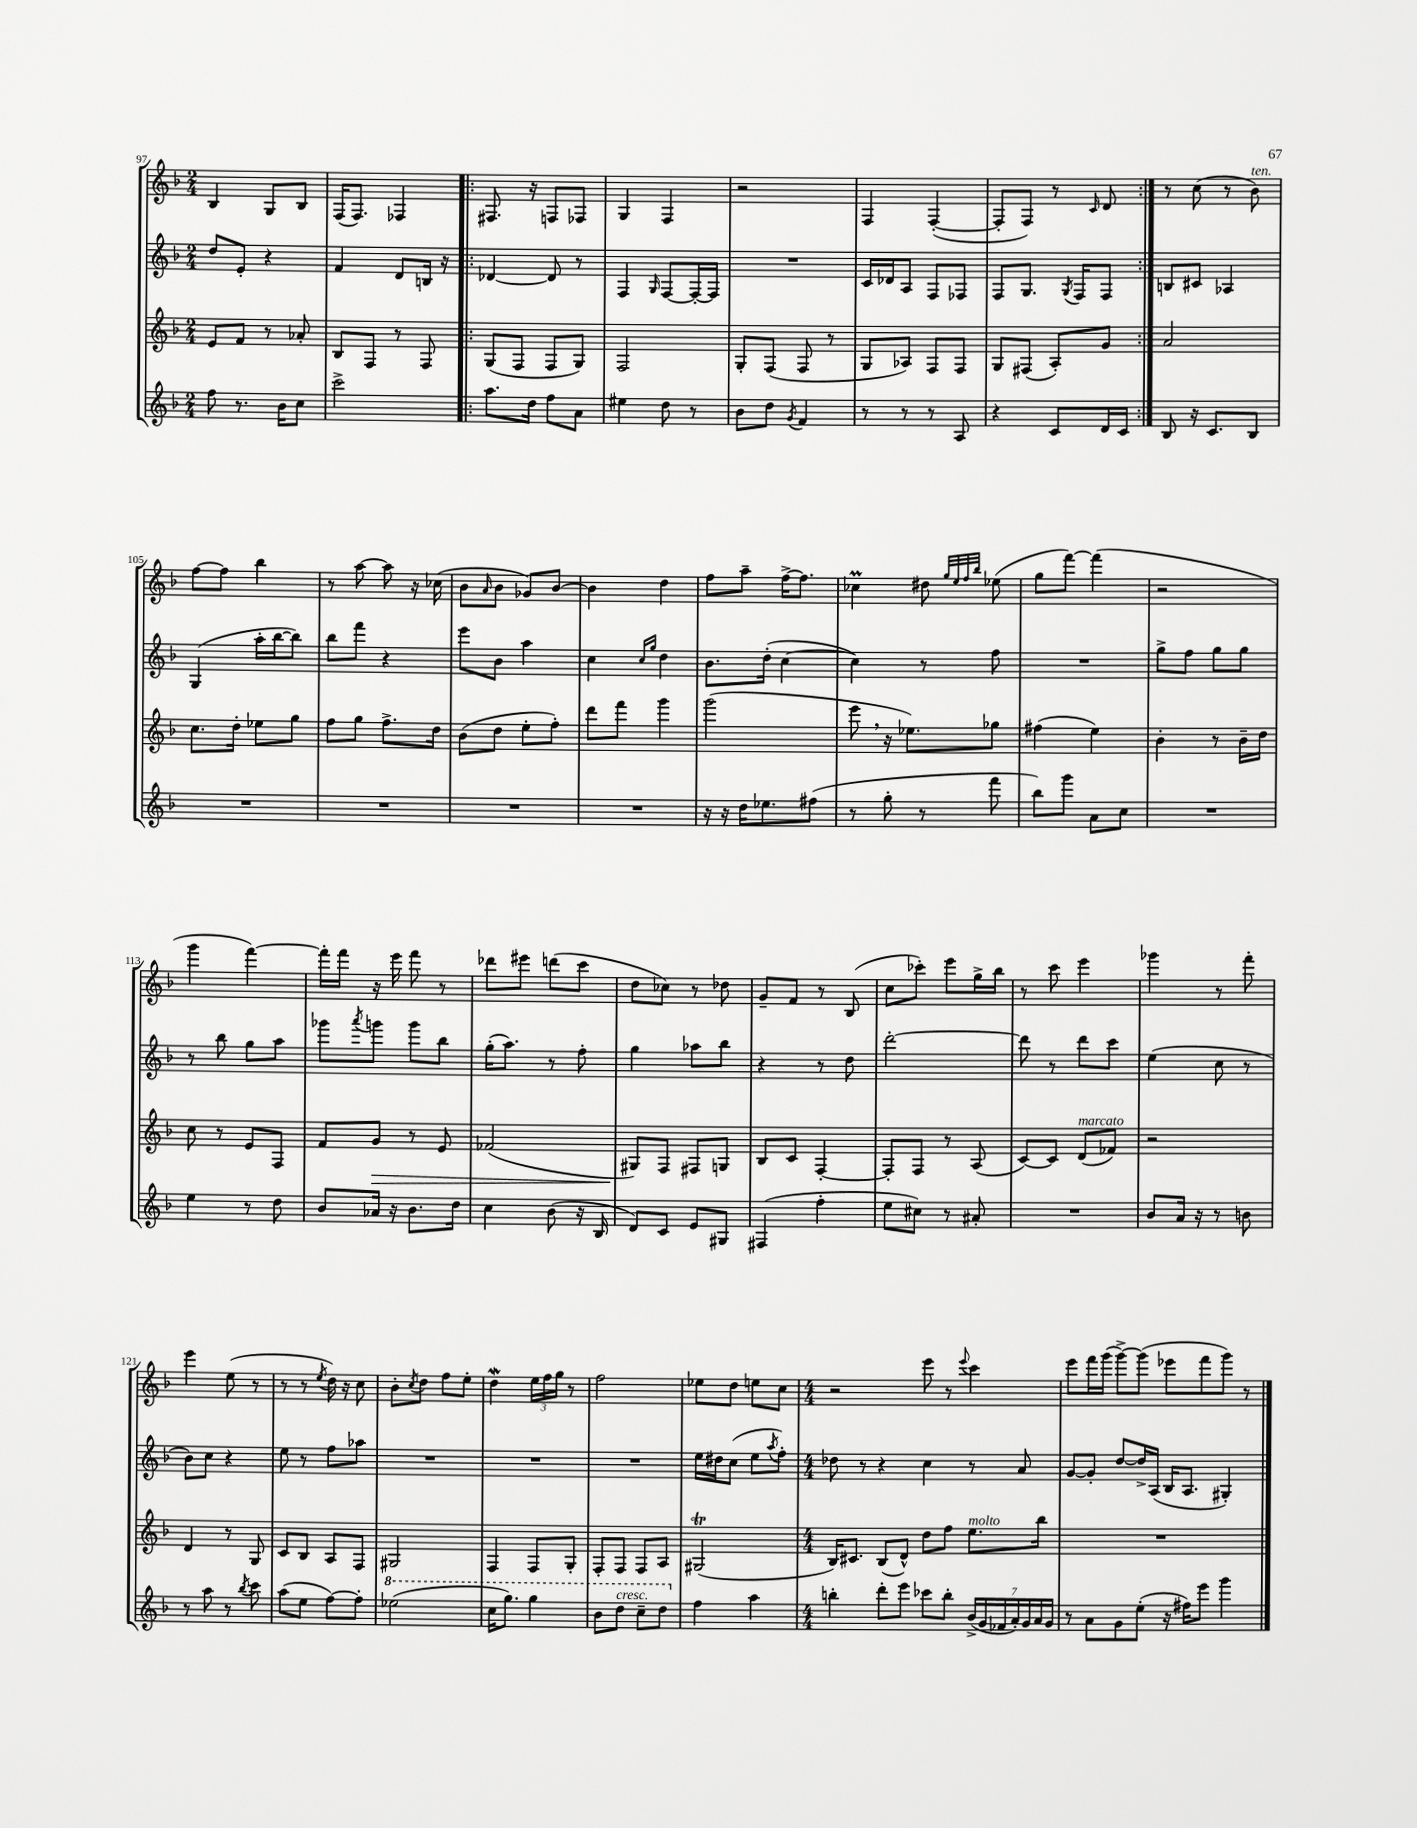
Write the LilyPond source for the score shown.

<<
\new StaffGroup <<
\new Staff = "s0" {
    \clef treble \key f \major \numericTimeSignature \time 2/4
    bes4 g8 bes8 |
    f16( f8.) fes4 |
    \repeat volta 2 { fis8. r16 f8 fes8 |
    g4 f4 |
    r2 |
    f4 f4~-.( |
    f8-. f8) r8 \grace { c'16 } d'8 | }
    r8 c''8( r8 bes'8^\markup { \italic "ten." }) |
    f''8~ f''8 bes''4 |
    r8 a''8~ a''8 r16 ces''16( |
    bes'8 \grace { a'16 } bes'8 ges'8) bes'8~ |
    bes'4 d''4 |
    f''8 a''8-- f''16~-> f''8. |
    ces''4\prall dis''8 \grace { g''32 e''32 f''32 bes''32 } ees''8( |
    g''8 f'''8~) f'''4( |
    r2 |
    g'''4 f'''4~) |
    f'''16-. f'''16 r16 e'''16 f'''8 r8 |
    des'''8 eis'''8 d'''8( c'''8 |
    d''8 ces''8) r8 des''8 |
    g'8-- f'8 r8 bes8( |
    c''8 ces'''8-.) e'''8 g''16-> bes''16 |
    r8 c'''8 e'''4 |
    ges'''4 r8 f'''8-. |
    e'''4 e''8( r8 |
    r8 r8 \acciaccatura { e''8 } d''16) r16 c''8 |
    bes'8-. \acciaccatura { c''8 } d''8 f''8 e''8-. |
    d''4\mordent \tuplet 3/2 { e''16 f''16 g''16 } r8 |
    f''2 |
    ees''8 d''8 e''8 c''8 |
    \numericTimeSignature \time 4/4 r2 e'''8 r8 \appoggiatura { e'''8 } c'''4 |
    e'''8 f'''16 g'''16( g'''8~->) g'''8( ees'''8 f'''8 g'''8) r8 \bar "|." |
}
\new Staff = "s1" {
    \clef treble \key f \major \numericTimeSignature \time 2/4
    d''8 e'8-. r4 |
    f'4 d'8 b16 r16 |
    \repeat volta 2 { des'4~ des'8 r8 |
    f4 \grace { g16 } f8~ f16~-. f16 |
    R2 |
    c'16 des'16 a8 f8 fes8 |
    f8 g8. \acciaccatura { g8 } f16 f8 | }
    b8 cis'8 aes4 |
    g4( a''16-. bes''16~ bes''8) |
    bes''8 f'''8 r4 |
    e'''8 bes'8 a''4 |
    c''4 \grace { c''16 g''16 } d''4 |
    bes'8. d''16-.( c''4~ |
    c''4) r8 f''8 |
    R2 |
    g''8-> f''8 g''8 g''8 |
    r8 bes''8 g''8 a''8 |
    ges'''8 \acciaccatura { a'''8 } g'''8 g'''8 bes''8 |
    g''16-.( a''8.) r8 f''8-. |
    g''4 aes''8 bes''8 |
    r4 r8 d''8 |
    d'''2~-. |
    d'''8 r8 d'''8 c'''8 |
    e''4( c''8 r8 |
    bes'8) c''8 r4 |
    e''8 r8 f''8 aes''8 |
    R2 |
    R2 |
    R2 |
    e''16 dis''16 c''8( e''8 \acciaccatura { a''8 } f''8-.) |
    \numericTimeSignature \time 4/4 des''8 r8 r4 c''4 r8 a'8 |
    g'8~ g'8-. d''8~ d''16-> a16( bes16 a8. gis4-.) \bar "|." |
}
\new Staff = "s2" {
    \clef treble \key f \major \numericTimeSignature \time 2/4
    e'8 f'8 r8 aes'8-. |
    bes8 f8 r8 f8 |
    \repeat volta 2 { g8( f8 f8 g8) |
    f2 |
    g8-. f8( f8 r8 |
    g8 aes8) f8 f8 |
    g8 fis8( a8-.) g'8 | }
    a'2 |
    c''8. d''16-. ees''8 g''8 |
    f''8 g''8 f''8.-> d''16 |
    bes'8( d''8 e''8-. f''8-.) |
    d'''8 f'''8 g'''4 |
    g'''2( |
    e'''8 \breathe r16 ees''8.) ges''8 |
    fis''4( e''4) |
    bes'4-. r8 bes'16-- d''16 |
    c''8 r8 e'8 f8 |
    f'8 g'8\> r8 e'8 |
    fes'2( |
    gis8\!) f8 fis8 g8 |
    bes8 c'8 f4~-. |
    f8-. f8 r8 a8( |
    c'8~) c'8 d'8^\markup { \italic "marcato" }( fes'8) |
    r2 |
    d'4 r8 g8 |
    c'8 bes8 a8 f8 |
    gis2 |
    f4 f8 g8-. |
    f8-. f8 f8 a8 |
    gis2\trill( |
    \numericTimeSignature \time 4/4 bes16) cis'8. bes8( d'8-^) d''8 f''8 e''8.^\markup { \italic "molto" } bes''16 |
    R1 \bar "|." |
}
\new Staff = "s3" {
    \clef treble \key f \major \numericTimeSignature \time 2/4
    f''8 r8. bes'16 c''8 |
    c'''2-> |
    \repeat volta 2 { a''8. d''16 f''8 a'8 |
    eis''4 d''8 r8 |
    bes'8 d''8 \acciaccatura { g'8 } f'4 |
    r8 r8 r8 a8 |
    r4 c'8 d'16 c'16 | }
    bes8 r16 c'8. bes8 |
    R2 |
    R2 |
    R2 |
    R2 |
    r16 r16 d''16 ees''8. fis''8( |
    r8 g''8-. r8 f'''8 |
    bes''8) g'''8 a'8 c''8 |
    R2 |
    e''4 r8 d''8 |
    bes'8 aes'16 r16 bes'8. d''16 |
    c''4 bes'8( r16 bes16 |
    d'8) c'8 e'8 gis8 |
    fis4( f''4-. |
    e''8 cis''8) r8 ais'8-. |
    R2 |
    bes'8 a'16 r16 r8 b'8 |
    r8 a''8 r8 \acciaccatura { bes''8 } c'''8 |
    a''8( e''8 f''8~) f''8-. |
    \ottava #1 ees'''2( |
    c'''16 g'''8.) g'''4 |
    bes''8 d'''8^\markup { \italic "cresc." } c'''8-- d'''8 \ottava #0 |
    f''4 a''4 |
    \numericTimeSignature \time 4/4 b''4-. d'''8-. e'''8 ces'''8 b''8-. \tuplet 7/4 { bes'16->( g'16 fes'16 a'16-.) g'16 a'16 g'16 } |
    r8 a'8 g'8 e''8-.( r16 fis''16) e'''8 g'''4 \bar "|." |
}
>>
>>
\layout { \context { \Score currentBarNumber = #97 } }
